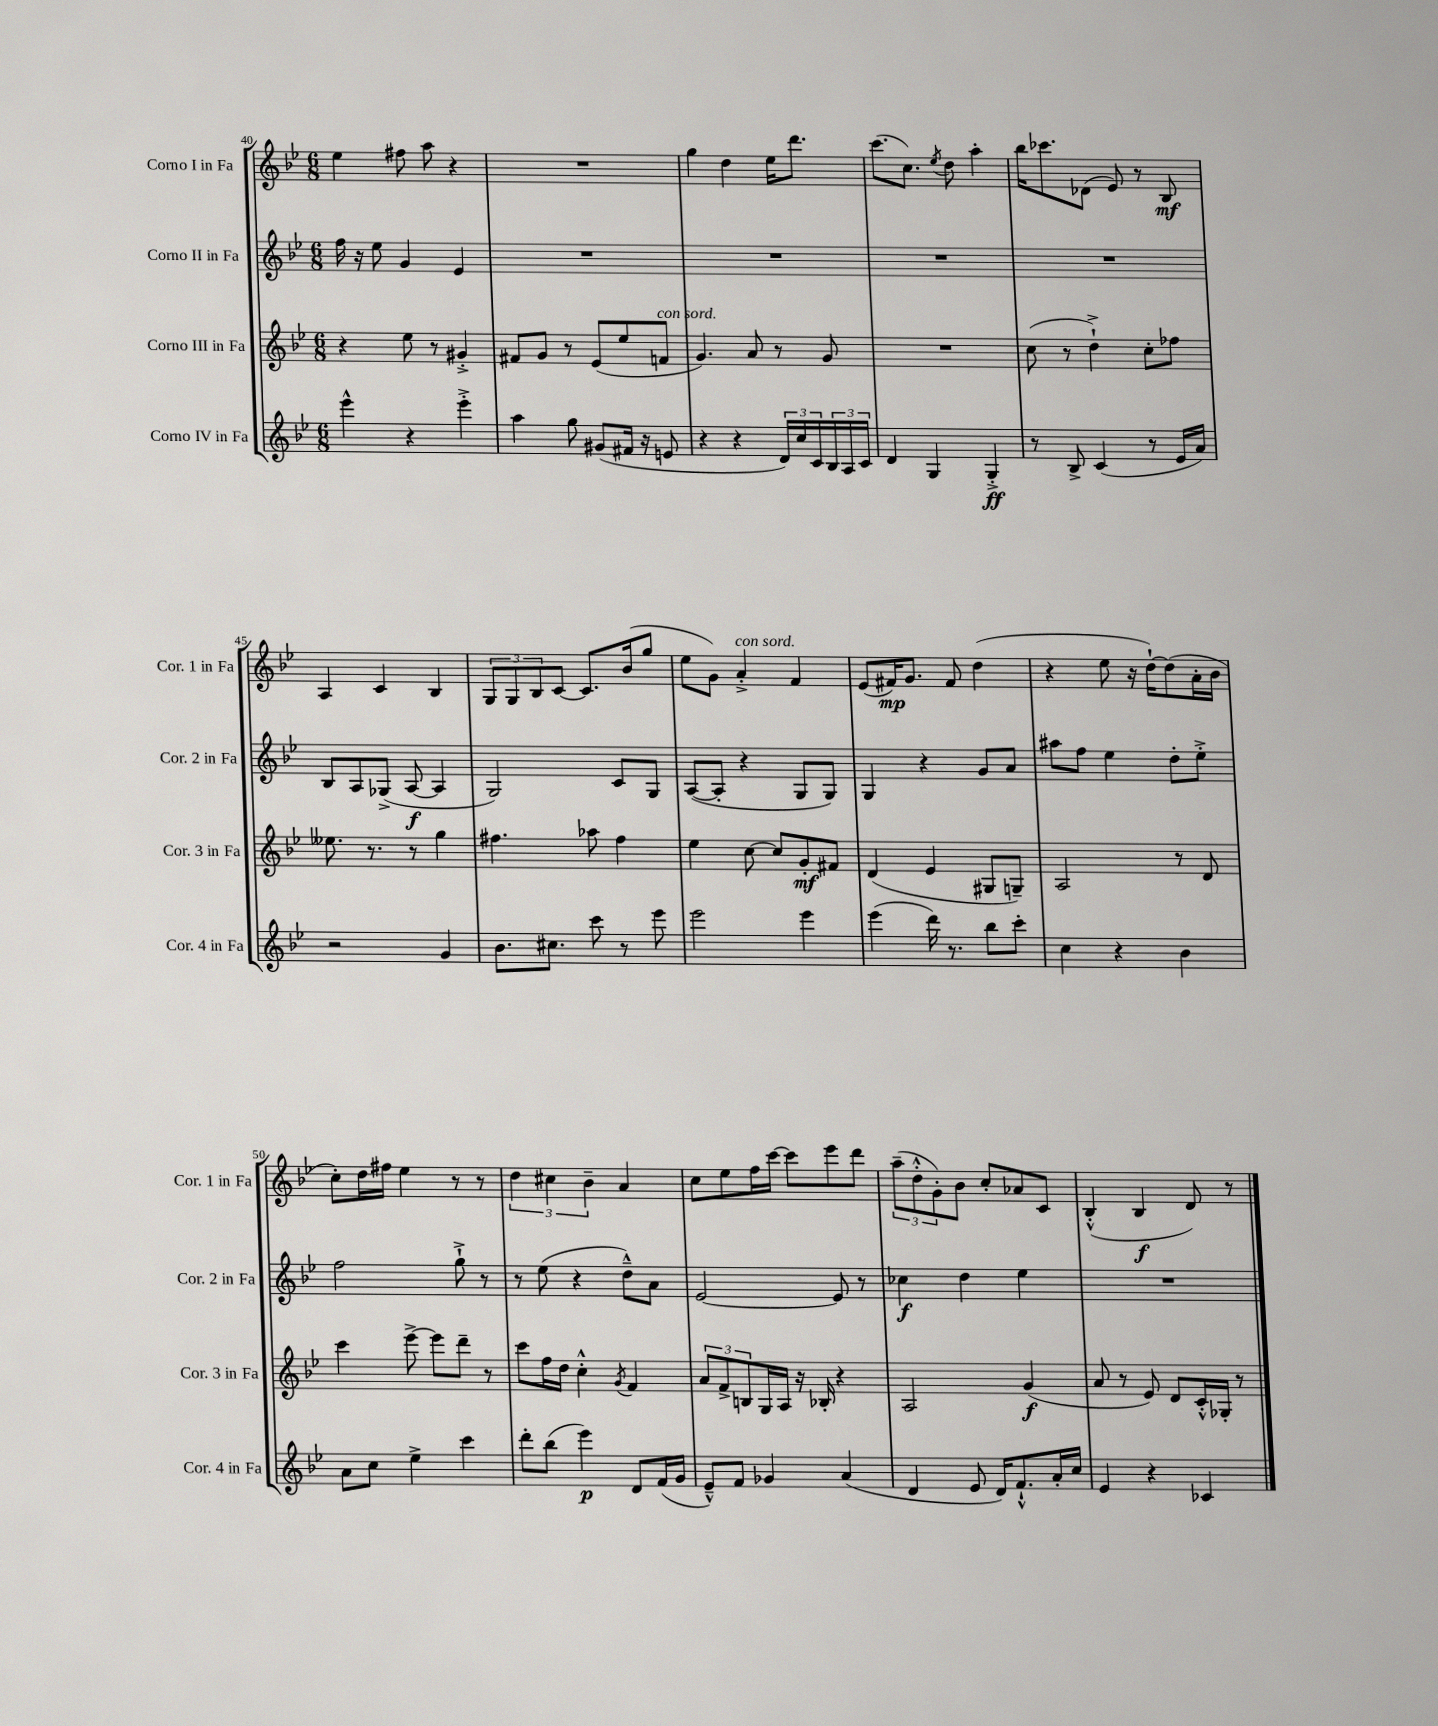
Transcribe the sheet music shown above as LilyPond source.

<<
\new StaffGroup <<
\new Staff = "s0" \with { instrumentName = "Corno I in Fa" shortInstrumentName = "Cor. 1 in Fa" } {
    \clef treble \key bes \major \numericTimeSignature \time 6/8
    ees''4 fis''8 a''8 r4 |
    R2. |
    g''4 d''4 ees''16 d'''8. |
    c'''8.( c''8.) \acciaccatura { ees''8 } d''8 a''4-. |
    bes''16 ces'''8. des'8( ees'8) r8 bes8\mf |
    a4 c'4 bes4 |
    \tuplet 3/2 { g8 g8 bes8 } c'8~ c'8. bes'16( g''8 |
    ees''8 g'8) a'4-.->^\markup { \italic "con sord." } f'4 |
    ees'8( fis'16\mp) g'8. fis'8 d''4( |
    r4 ees''8 r16 d''16~-!) d''8( a'16-. bes'16 |
    c''8-.) d''16 fis''16 ees''4 r8 r8 |
    \tuplet 3/2 { d''4 cis''4 bes'4-- } a'4 |
    c''8 ees''8 f''16 c'''16~ c'''8 ees'''8 d'''8 |
    \tuplet 3/2 { a''8--( d''8-.-^ g'8-.) } bes'8 c''8-. aes'8 c'8 |
    bes4-.-^( bes4\f d'8) r8 \bar "|." |
}
\new Staff = "s1" \with { instrumentName = "Corno II in Fa" shortInstrumentName = "Cor. 2 in Fa" } {
    \clef treble \key bes \major \numericTimeSignature \time 6/8
    f''16 r16 ees''8 g'4 ees'4 |
    R2. |
    R2. |
    R2. |
    R2. |
    bes8 a8 ges8->( a8~\f a4 |
    g2) c'8 g8 |
    a8~( a8-. r4 g8 g8) |
    g4 r4 g'8 a'8 |
    ais''8 f''8 ees''4 d''8-. ees''8-.-> |
    f''2 g''8-!-> r8 |
    r8 ees''8( r4 d''8---^) a'8 |
    ees'2~ ees'8 r8 |
    ces''4\f d''4 ees''4 |
    R2. \bar "|." |
}
\new Staff = "s2" \with { instrumentName = "Corno III in Fa" shortInstrumentName = "Cor. 3 in Fa" } {
    \clef treble \key bes \major \numericTimeSignature \time 6/8
    r4 ees''8 r8 gis'4-.-> |
    fis'8 g'8 r8 ees'8( ees''8 f'8^\markup { \italic "con sord." } |
    g'4.) a'8 r8 g'8 |
    R2. |
    c''8( r8 d''4-!->) c''8-. fes''8 |
    eeses''8. r8. r8 g''4 |
    fis''4. aes''8 fis''4 |
    ees''4 c''8~ c''8 g'8-.\mf fis'8 |
    d'4( ees'4 gis8 g8--) |
    a2 r8 d'8 |
    c'''4 ees'''8~-> ees'''8 d'''8-- r8 |
    c'''8 f''16 d''16 c''4-.-^ \acciaccatura { g'8 } f'4 |
    \tuplet 3/2 { a'8 f'8-> b8 } g16 a16 r16 bes16-. r4 |
    a2 g'4\f( |
    a'8 r8 ees'8) d'8 c'16-.-^ ges16-. r8 \bar "|." |
}
\new Staff = "s3" \with { instrumentName = "Corno IV in Fa" shortInstrumentName = "Cor. 4 in Fa" } {
    \clef treble \key bes \major \numericTimeSignature \time 6/8
    ees'''4-^ r4 ees'''4-.-> |
    a''4 g''8 gis'8( fis'16 r16 e'8 |
    r4 r4 \tuplet 3/2 { d'16) c''16 c'16 } \tuplet 3/2 { bes16 a16 c'16 } |
    d'4 g4 g4-.->\ff |
    r8 bes8-> c'4( r8 ees'16 a'16) |
    r2 g'4 |
    bes'8. cis''8. c'''8 r8 ees'''8 |
    ees'''2 ees'''4 |
    ees'''4( d'''16) r8. bes''8 c'''8-. |
    c''4 r4 bes'4 |
    a'8 c''8 ees''4-> c'''4 |
    d'''8-. bes''8( ees'''4\p) d'8 f'16( g'16 |
    ees'8---^) f'8 ges'4 a'4( |
    d'4 ees'8 d'16) f'8.-!-^ a'16-. c''16 |
    ees'4 r4 ces'4 \bar "|." |
}
>>
>>
\layout { \context { \Score currentBarNumber = #40 } }
